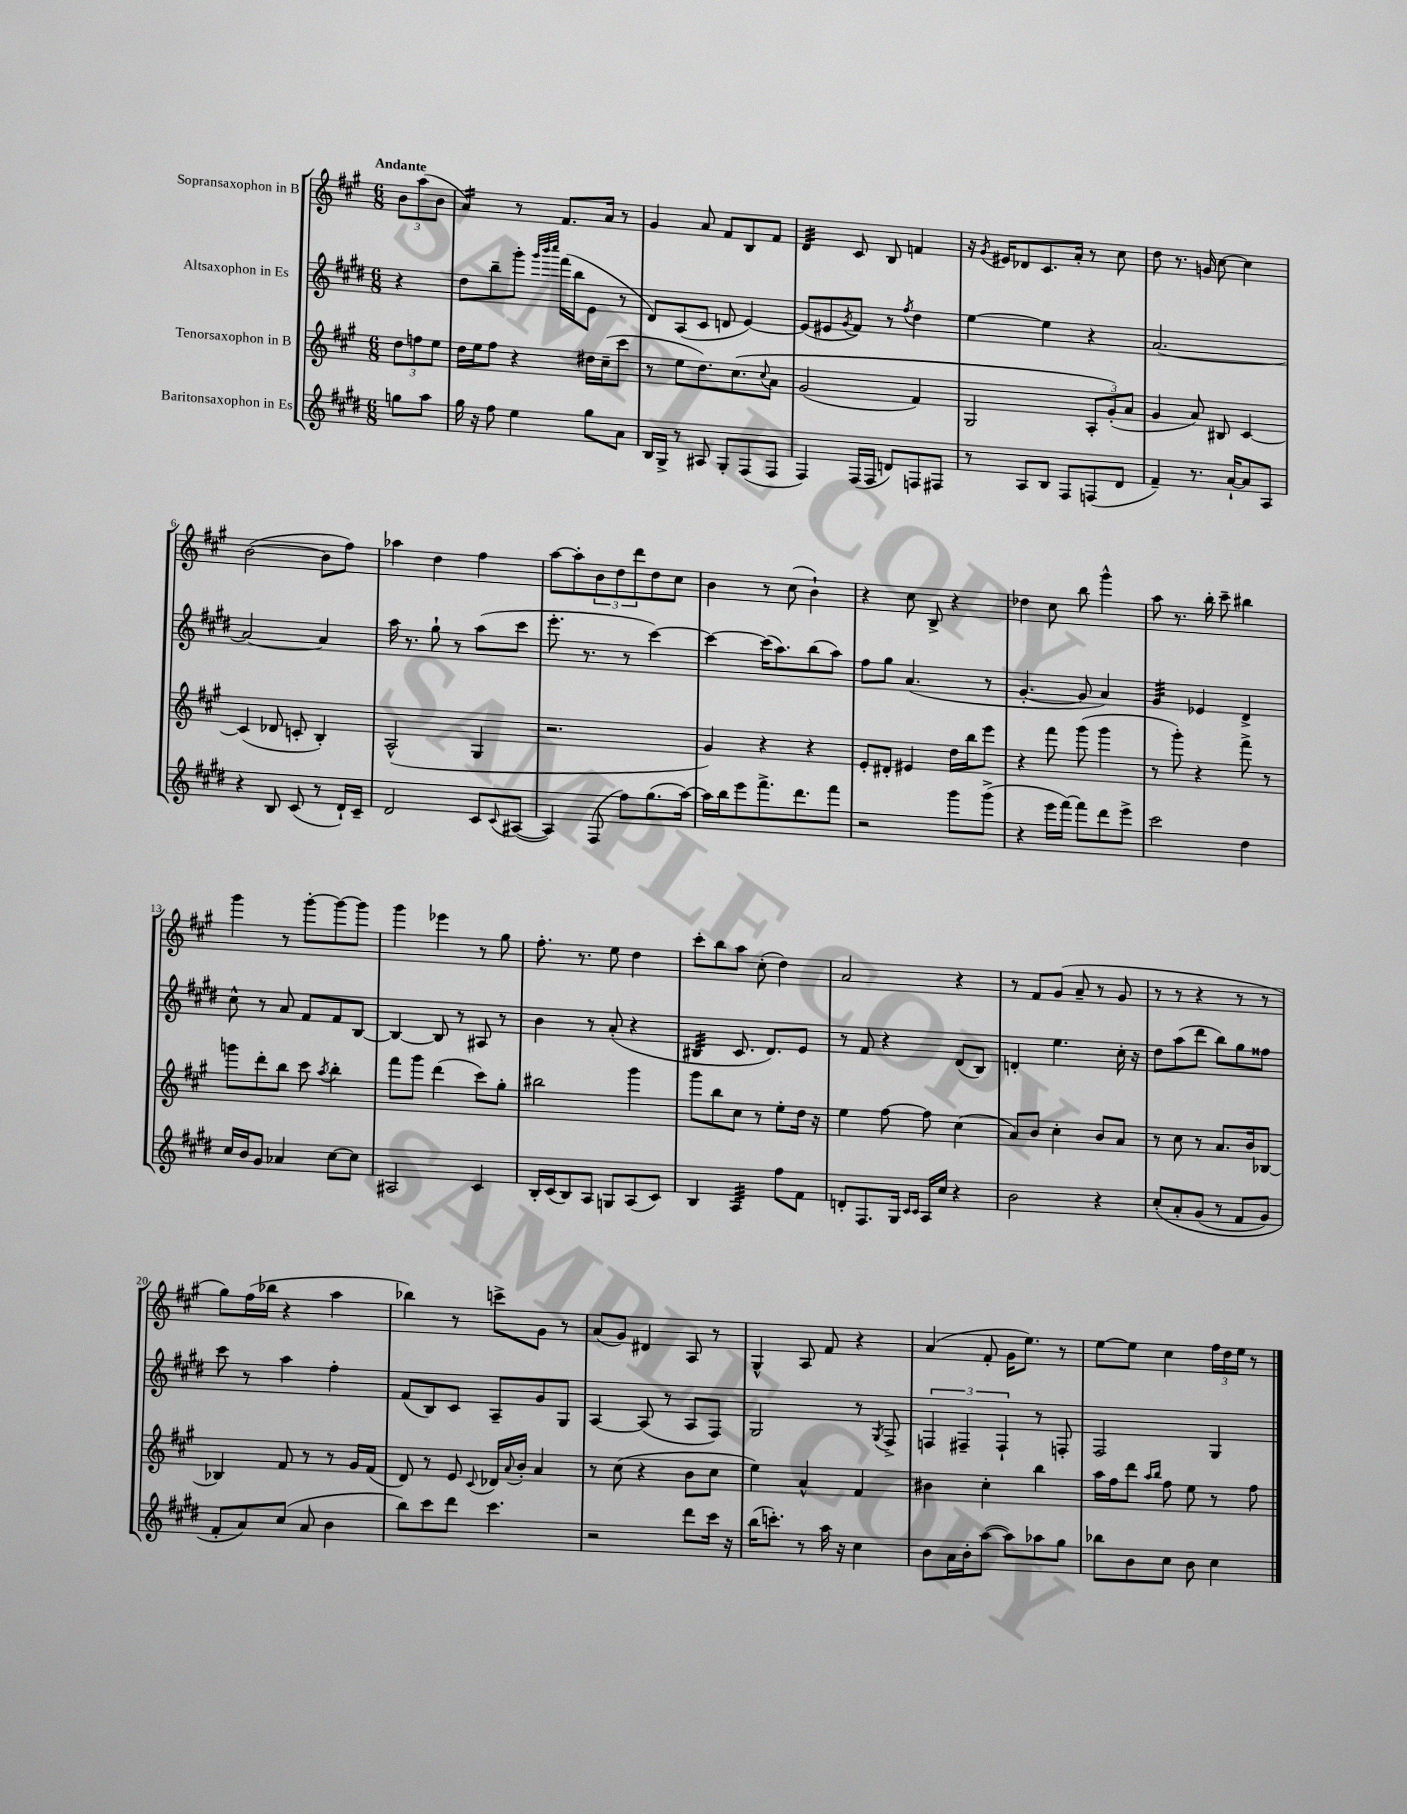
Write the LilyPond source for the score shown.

<<
\new StaffGroup <<
\new Staff = "s0" \with { instrumentName = "Sopransaxophon in B" } {
    \clef treble \key a \major \numericTimeSignature \time 6/8 \partial 4 \tempo "Andante"
    \tuplet 3/2 { b'8 a''8( b'8 } |
    a'4:16) r8 fis'8. a'16 r8 |
    gis'4 a'8 fis'8 b8 fis'8 |
    d'4:32 cis'8 b8 f'4 |
    r16 \acciaccatura { gis'8 } eis'16 des'8 cis'8. a'16-. r8 cis''8 |
    d''8 r8. g'16 cis''8~ cis''4 |
    b'2~( b'8 fis''8) |
    aes''4 d''4 fis''4 |
    a''8~ a''8-. \tuplet 3/2 { b'8 d''8 d'''8 } d''8 cis''8 |
    b'4 r8 cis''8( b'4-!) |
    r4 cis''8 b8-> r4 |
    des''4 cis''8 b''8 gis'''4-^ |
    a''8 r8. b''16-. cis'''8-- bis''4 |
    gis'''4 r8 gis'''8~-. gis'''8~ gis'''8 |
    gis'''4 ees'''4 r8 gis''8 |
    fis''8.-. r8. e''8 d''4 |
    cis'''8-. b''8 a''8 cis''8-.( d''4) |
    a'2 r4 |
    r8 fis'8 gis'8( a'8-- r8 gis'8 |
    r8 r8 r4 r8 r8 |
    gis''8) fis''16( bes''16 r4 a''4 |
    bes''4) r8 c'''8-> gis'8 r8 |
    a'8( gis'8) dis'4 a8 r8 |
    gis4-^ a8 fis'8 r4 |
    a'4( fis'8-. gis'16 e''8.) r8 |
    e''8~ e''8 cis''4 \tuplet 3/2 { fis''16 d''16 e''16 } r8 \bar "|." |
}
\new Staff = "s1" \with { instrumentName = "Altsaxophon in Es" } {
    \clef treble \key e \major \numericTimeSignature \time 6/8 \partial 4
    r4 |
    dis''8 b''8-- gis'''8-. \grace { gis'''32 b'''32 cis''''32 } fis'''16( b''16 e'8 r8 |
    dis'8) a8( cis'8 d'8 e'4~) |
    e'8( eis'8 \acciaccatura { gis'8 } fis'8) r8 \acciaccatura { fis''8 } dis''4 |
    e''4~ e''4 r4 |
    a'2.~ |
    a'2~ a'4 |
    a''16 r8. gis''8-! r8 a''8( cis'''8 |
    e'''8.-. r8. r8 cis'''4~) |
    cis'''4~ cis'''16( a''8.) b''8( a''8) |
    fis''8 gis''8 a'4.( r8 |
    gis'4.~-. gis'8 a'4) |
    gis'4:32 ees'4 dis'4-> |
    cis''8-^ r8 a'8 fis'8 fis'8 b8~ |
    b4~ b8 r8 ais8 r8 |
    b'4 r8 a'8-.( r4 |
    bis4:32 cis'8. dis'8.) e'8 |
    r8 fis'8 r4 dis'8( b8) |
    d'4-. e''4. cis''16-. r16 |
    dis''8 a''8( dis'''8 b''8) gis''8 fisis''8 |
    cis'''8 r8 a''4 fis''4-. |
    fis'8( b8) cis'8 a8-- gis'8 gis8 |
    a4~ a8( r8 a8 fis8) |
    gis2 r8 \acciaccatura { gis8 } fis8-> |
    \tuplet 3/2 { f4 fis4-- fis4-! } r8 f8-. |
    fis2 gis4 \bar "|." |
}
\new Staff = "s2" \with { instrumentName = "Tenorsaxophon in B" } {
    \clef treble \key a \major \numericTimeSignature \time 6/8 \partial 4
    \tuplet 3/2 { d''8 f''8 e''8 } |
    d''16 e''16 fis''8 r4 dis''16 cis''16--( cis'''8 |
    r8 e''8 d''8.) cis''8.\( \appoggiatura { cis''8 } a'8 |
    gis'2( fis'4) |
    gis2 \tuplet 3/2 { a8-. gis'8-.(\) a'8 } |
    gis'4 a'8) bis8 cis'4~ |
    cis'4( des'8 c'8-. b4-.) |
    a2-^( gis4 |
    r2. |
    gis'4) r4 r4 |
    e'8-. dis'8-. eis'4 d''16 b''16 e'''8 |
    r4 fis'''8 gis'''8( gis'''4 |
    r8 gis'''8-.) r4 fis'''8-> r8 |
    g'''8 d'''8-. b''8 cis'''8 \acciaccatura { a''8 } b''4-. |
    fis'''8 gis'''8 d'''4( cis'''8) gis''8-. |
    bis''2 gis'''4 |
    gis'''8 b''8 cis''8 r8 e''8-. d''16 r16 |
    e''4 fis''8~ fis''8 cis''4( |
    a'8) b'8 cis''4-. b'8 a'8 |
    r8 cis''8 r8 a'8. b'16 bes8~ |
    bes4 fis'8 r8 r8 gis'16 fis'16( |
    d'8) r8 e'8 \appoggiatura { cis'8 } des'16 \appoggiatura { a'8 } b'16-. a'4 |
    r8 cis''8( r4 b'8 cis''8 |
    e''4) a'4-^ fis'4 |
    bis'4 cis''4-. b''4 |
    a''16 fis''16 d'''8 \grace { a''16 b''16 } fis''8 e''8 r8 fis''8 \bar "|." |
}
\new Staff = "s3" \with { instrumentName = "Baritonsaxophon in Es" } {
    \clef treble \key e \major \numericTimeSignature \time 6/8 \partial 4
    g''8 a''8 |
    gis''16 r16 fis''8 e''4 gis''8 a'8 |
    b16 gis16-> r8 ais8 gis8-. fis8( fis8 |
    fis4) fis16( fis16 d'8) f8 fis8 |
    r8 a8 b8 fis8 f8( dis'8 |
    fis'4--) r8. a'16~-! a'8 a8 |
    r4 b8 cis'8( r8 dis'16-!) cis'16-- |
    dis'2 cis'8 \appoggiatura { cis'8 } ais8~( |
    ais4) fis8( fis''8) gis''8.( a''16~) |
    a''16 b''16 e'''8 fis'''8.-> dis'''8. fis'''8 |
    r2 gis'''8 gis'''8->( |
    r4 e'''16 fis'''16~) fis'''8 dis'''8 e'''8-> |
    cis'''2 dis''4 |
    cis''16 b'16 gis'8 aes'4 cis''8~ cis''8 |
    ais2 cis'4 |
    b16-. cis'16( b8) a8 g8 a8( cis'8) |
    b4 a4:32 fis''8 fis'8 |
    d'8-. fis8. gis16 \grace { cis'16 cis'16 } a16 cis''16 r4 |
    b'2 r4 |
    cis''8-.\( a'8-. gis'8( r8 fis'8 gis'8) |
    fis'8-. a'8\) cis''8( a'8 b'4 |
    b''8) cis'''8 dis'''8 cis'''4. |
    r2 dis'''8 cis'''16 r16 |
    b''16( c'''8.-.) r8 a''16 r16 cis''4 |
    b'8 a'16 b'16-. a''8~( a''8) aes''8 gis''8 |
    bes''8 b'8 cis''8 b'8 cis''4 \bar "|." |
}
>>
>>
